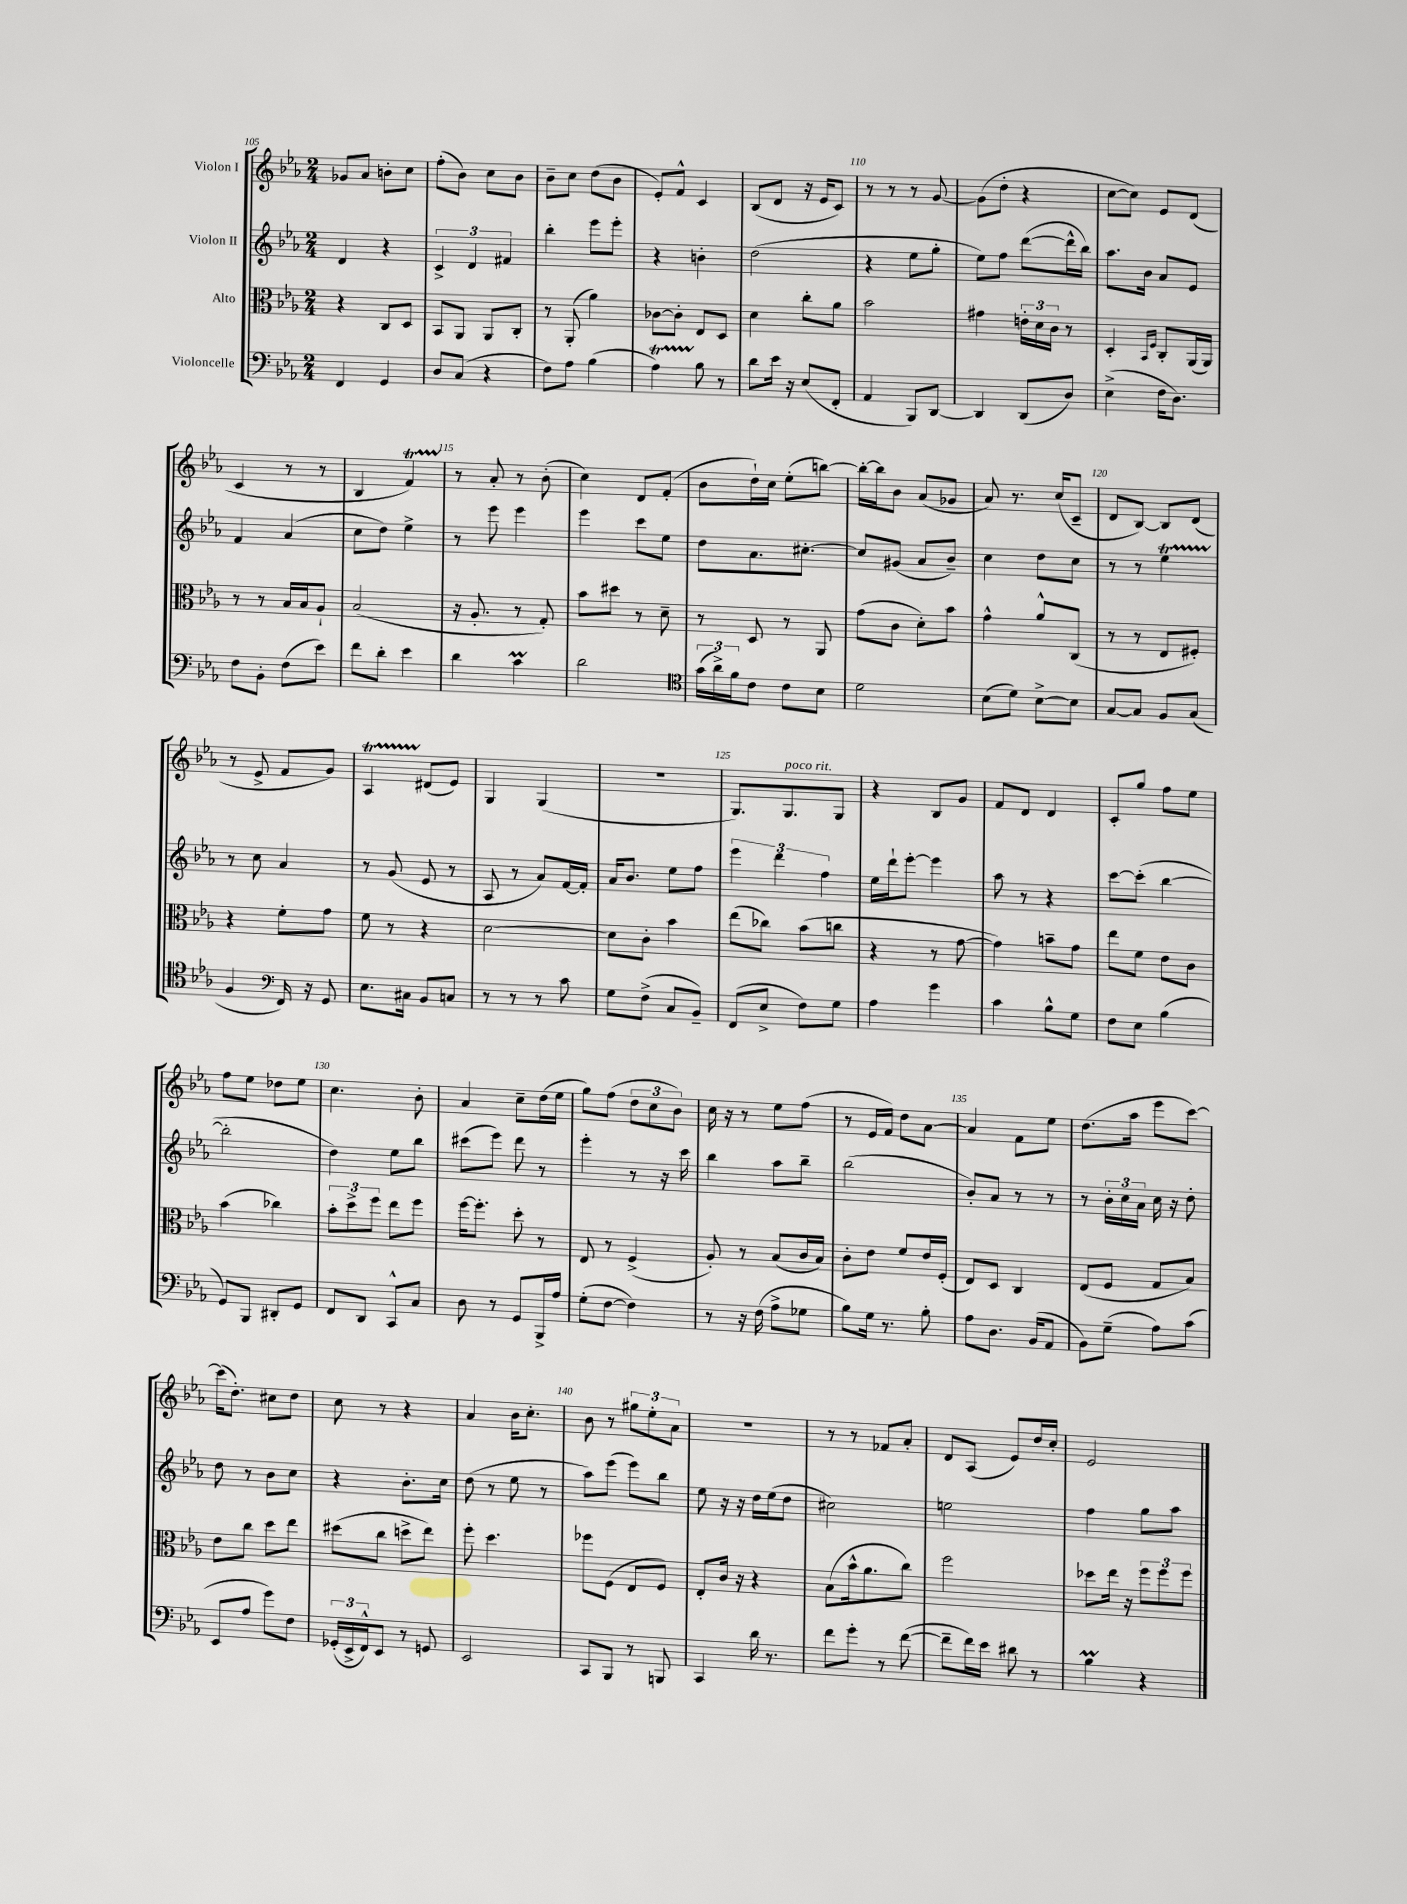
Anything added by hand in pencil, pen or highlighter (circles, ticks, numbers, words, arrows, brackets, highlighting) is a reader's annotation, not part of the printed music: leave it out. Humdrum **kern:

**kern	**kern	**kern	**kern
*staff4	*staff3	*staff2	*staff1
*clefF4	*clefC3	*clefG2	*clefG2
*k[b-e-a-]	*k[b-e-a-]	*k[b-e-a-]	*k[b-e-a-]
*M2/4	*M2/4	*M2/4	*M2/4
4FF	4r	4d	8g-
.	.	.	8a-
4GG	8C	4r	8b'
.	8D	.	8cc
=	=	=	=
8D	8BB-	6c^	(8ff'
(8C	8AA-	.	8b-)
.	.	6d	.
4r	8AA-	.	8cc
.	.	6f#	.
.	8C'	.	8b-
=	=	=	=
8F)	8r	4bb-'	8b-~
8A-	(8AA-'	.	8cc
(4B-	4a-)	8eee-	(8dd
.	.	8eee-'	8b-
=	=	=	=
4A-)	[8c-	4r	8e-')
.	8c-']	.	8f^^
8B-	8E-	4b'	4c
8r	8D	.	.
=	=	=	=
8d	4d	(2dd	(8B-
16e-	.	.	8d
16r	.	.	.
(8E-	8cc'	.	16r
.	.	.	16e-
8FF'	8a-	.	8c)
=	=	=	=
4AA-	2b-	4r	8r
.	.	.	8r
8BBB-)	.	8ee-	8r
[8DD	.	8gg'	[8g
=	=	=	=
4DD]	4g#	8ee-)	(8g]
.	.	8ff	8dd'
(8DD	24e'	([8ddd	4r
.	24d	.	.
.	24c	.	.
8D)	8r	16ddd^^]	.
.	.	16bb-)	.
=	=	=	=
(4E-^	4D'	8.aa-	[8cc
.	.	.	8cc])
.	.	16b-	.
.	16qqBB-	.	.
.	16qqF	.	.
16F	8C'	8a-	8e-
8.D)	.	.	.
.	(16AA-	8e-	(8d
.	16AA-)	.	.
=	=	=	=
8F	8r	4f	4c
8BB-'	8r	.	.
(8F	16B-	(4a-	8r
.	16B-	.	.
8e-)	8A-`	.	8r
=	=	=	=
8f	(2B-	8cc	4B-
8d'	.	8dd)	.
4e-	.	4ee-^	4f)
=	=	=	=
4d	16r	8r	8r
.	8.A-'	.	.
.	.	8eee-	8a-'
4c	8r	4eee-	8r
.	8G')	.	(8b-'
=	=	=	=
2d	8b-	4eee-	4cc)
.	8dd#	.	.
.	8r	8ccc	8d
.	8d~	8ee-	(8f'
=	=	=	=
*clefC4	*	*	*
(24g	8r	8dd	8b-
24a-^)	.	.	.
24f	.	.	.
8c	8D	8.a-	16dd`)
.	.	.	16cc
8c	8r	.	(8ee-'
.	.	[8.cc#'	.
8B-	8AA-	.	[8bb)
=	=	=	=
2d	(8g	8cc#]	16bb'_
.	.	.	16bb]
.	8c	(8g#	8b-
.	8d')	8a-	(8a-
.	8b-	8b-~)	8g-
=	=	=	=
(8B-	4g^^	4cc	8a-)
8d)	.	.	8.r
[8B-^	8a-^^	8dd	.
.	.	.	(16cc
8B-]	(8C	8cc	8c~
=	=	=	=
[8G	8r	8r	8d
8G]	8r	8r	[8B-)
8F	8E-	4ee-	8B-]
(8G	8F#')	.	(8d
=	=	=	=
4F	4r	8r	8r
.	.	8cc	8e-^
*clefF4	*	*	*
16FF)	8f'	4a-	8f
16r	.	.	.
8GG	8g	.	8g)
=	=	=	=
8.E-	8f	8r	4A-
.	8r	(8g	.
16C#	.	.	.
8BB-	4r	8e-	(8d#
8C	.	8r	8e-)
=	=	=	=
8r	[2d	8A-	4G
8r	.	8r	.
8r	.	8a-)	(4G
8c	.	[16f	.
.	.	16f']	.
=	=	=	=
8G	8d]	16a-	2r
.	.	8.b-	.
(8F^	8c'	.	.
8C	4b-	8ee-	.
8BB-~)	.	8ff	.
=	=	=	=
(8FF	(8ee-	6eee-	8.G)
8E-^	8cc-)	.	.
.	.	6ddd	.
.	.	.	8.G
8F)	(8b-	.	.
.	.	6ff	.
8G	8cc	.	8G
=	=	=	=
4A-	4r	16ee-	4r
.	.	16ddd`	.
.	.	[8eee-'	.
4g	8r	4eee-]	8B-
.	[8g	.	8g
=	=	=	=
4c	4g])	8aa-	8f
.	.	8r	8d
8B-^^	8b~	4r	4d
8G	8g	.	.
=	=	=	=
8F	8ee-	[8ccc	8c'
8E-	8f	(8ccc']	8gg
(4B-	8e-	[4bb-	8ff
.	8c	.	8ee-
=	=	=	=
8GG)	(4b-	2bb-']	8ff
8BBB-	.	.	8ee-
8DD#'	4cc-)	.	8dd-
8GG	.	.	8ee-
=	=	=	=
8FF	12b-'	4dd)	4.cc
.	12dd^	.	.
8DD	.	.	.
.	12ff	.	.
8CC^^	8ee-	8ee-	.
8C	8ff	8bb-	8b-'
=	=	=	=
8D	[16ff	(8ccc#	4a-
.	8.ff']	.	.
8r	.	8eee-)	.
8GG	8dd'	8ddd	8cc~
16BBB-^	8r	8r	(16dd
16A-	.	.	16ee-
=	=	=	=
(8G'	8E-	4eee-'	8gg)
[8F	8r	.	(8ff
4F])	(4F^	8r	12dd
.	.	.	12cc
.	.	16r	.
.	.	.	12b-)
.	.	16ccc	.
=	=	=	=
8r	8A-')	4bb-	16cc
.	.	.	16r
16r	8r	.	8r
(16F	.	.	.
8A-^	(8B-	8aa-	8ee-
8G-	16c	8bb-~	(8ff
.	16B-)	.	.
=	=	=	=
8B-)	8c'	(2bb-	8r
16G	8e-	.	16e-
8.r	.	.	16f)
.	8f	.	8dd
8B-'	16e-	.	[8a-
.	(16F'	.	.
=	=	=	=
8A-	8E-)	8b-')	4a-]
8.D	8D	8a-	.
.	4C	8r	8f
(16BB-	.	.	.
8AA-	.	8r	8ee-
=	=	=	=
8BB-)	(8E-	8r	(8.dd
(8G~	8F	24b-'	.
.	.	24cc	.
.	.	.	16aa-
.	.	24a-	.
8A-)	8G	16cc	8eee-
.	.	16r	.
(8c	8B-)	8dd'	[8ccc)
=	=	=	=
8EE-	8e-	8dd	(16ccc]
.	.	.	8.dd')
8A-	8cc	8r	.
8g)	8dd	8b-	8cc#
8F	8ee-	8cc	8dd
=	=	=	=
(24GG-'	(8dd#	4r	8cc
24EE-^	.	.	.
24FF^^)	.	.	.
8EE-	8cc	.	8r
8r	8dd^	8.b-'	4r
8GG	8ee-)	.	.
.	.	16cc	.
=	=	=	=
2EE-	8ff'	(8dd	4a-
.	4.dd	8r	.
.	.	8ee-	16b-
.	.	.	8.cc'
.	.	8r	.
=	=	=	=
8CC	8ff-	8aa-)	8b-
8BBB-	(8F	(8eee-	8r
8r	8E-	8eee-)	12gg#
.	.	.	12ee-'
8BBB	8F)	8bb-	.
.	.	.	12a-
=	=	=	=
4CC	8E-'	8ee-	2r
.	16c	16r	.
.	16r	16r	.
16d	4r	16dd	.
8.r	.	(16ee-	.
.	.	8dd	.
=	=	=	=
8f	(8B-	2cc#)	8r
8g'	16b-^^	.	8r
.	8.a-	.	.
8r	.	.	8f-
([8f	8cc)	.	8a-'
=	=	=	=
8f~]	2ff	2ee	8d
16f)	.	.	(8A-
16e-	.	.	.
8d#	.	.	8e-)
8r	.	.	16dd
.	.	.	16cc'
=	=	=	=
4B-	8dd-	4ff	2e-
.	16ee-	.	.
.	16r	.	.
4r	12ff	8gg	.
.	12ff	.	.
.	.	8aa-	.
.	12ff	.	.
==	==	==	==
*-	*-	*-	*-
